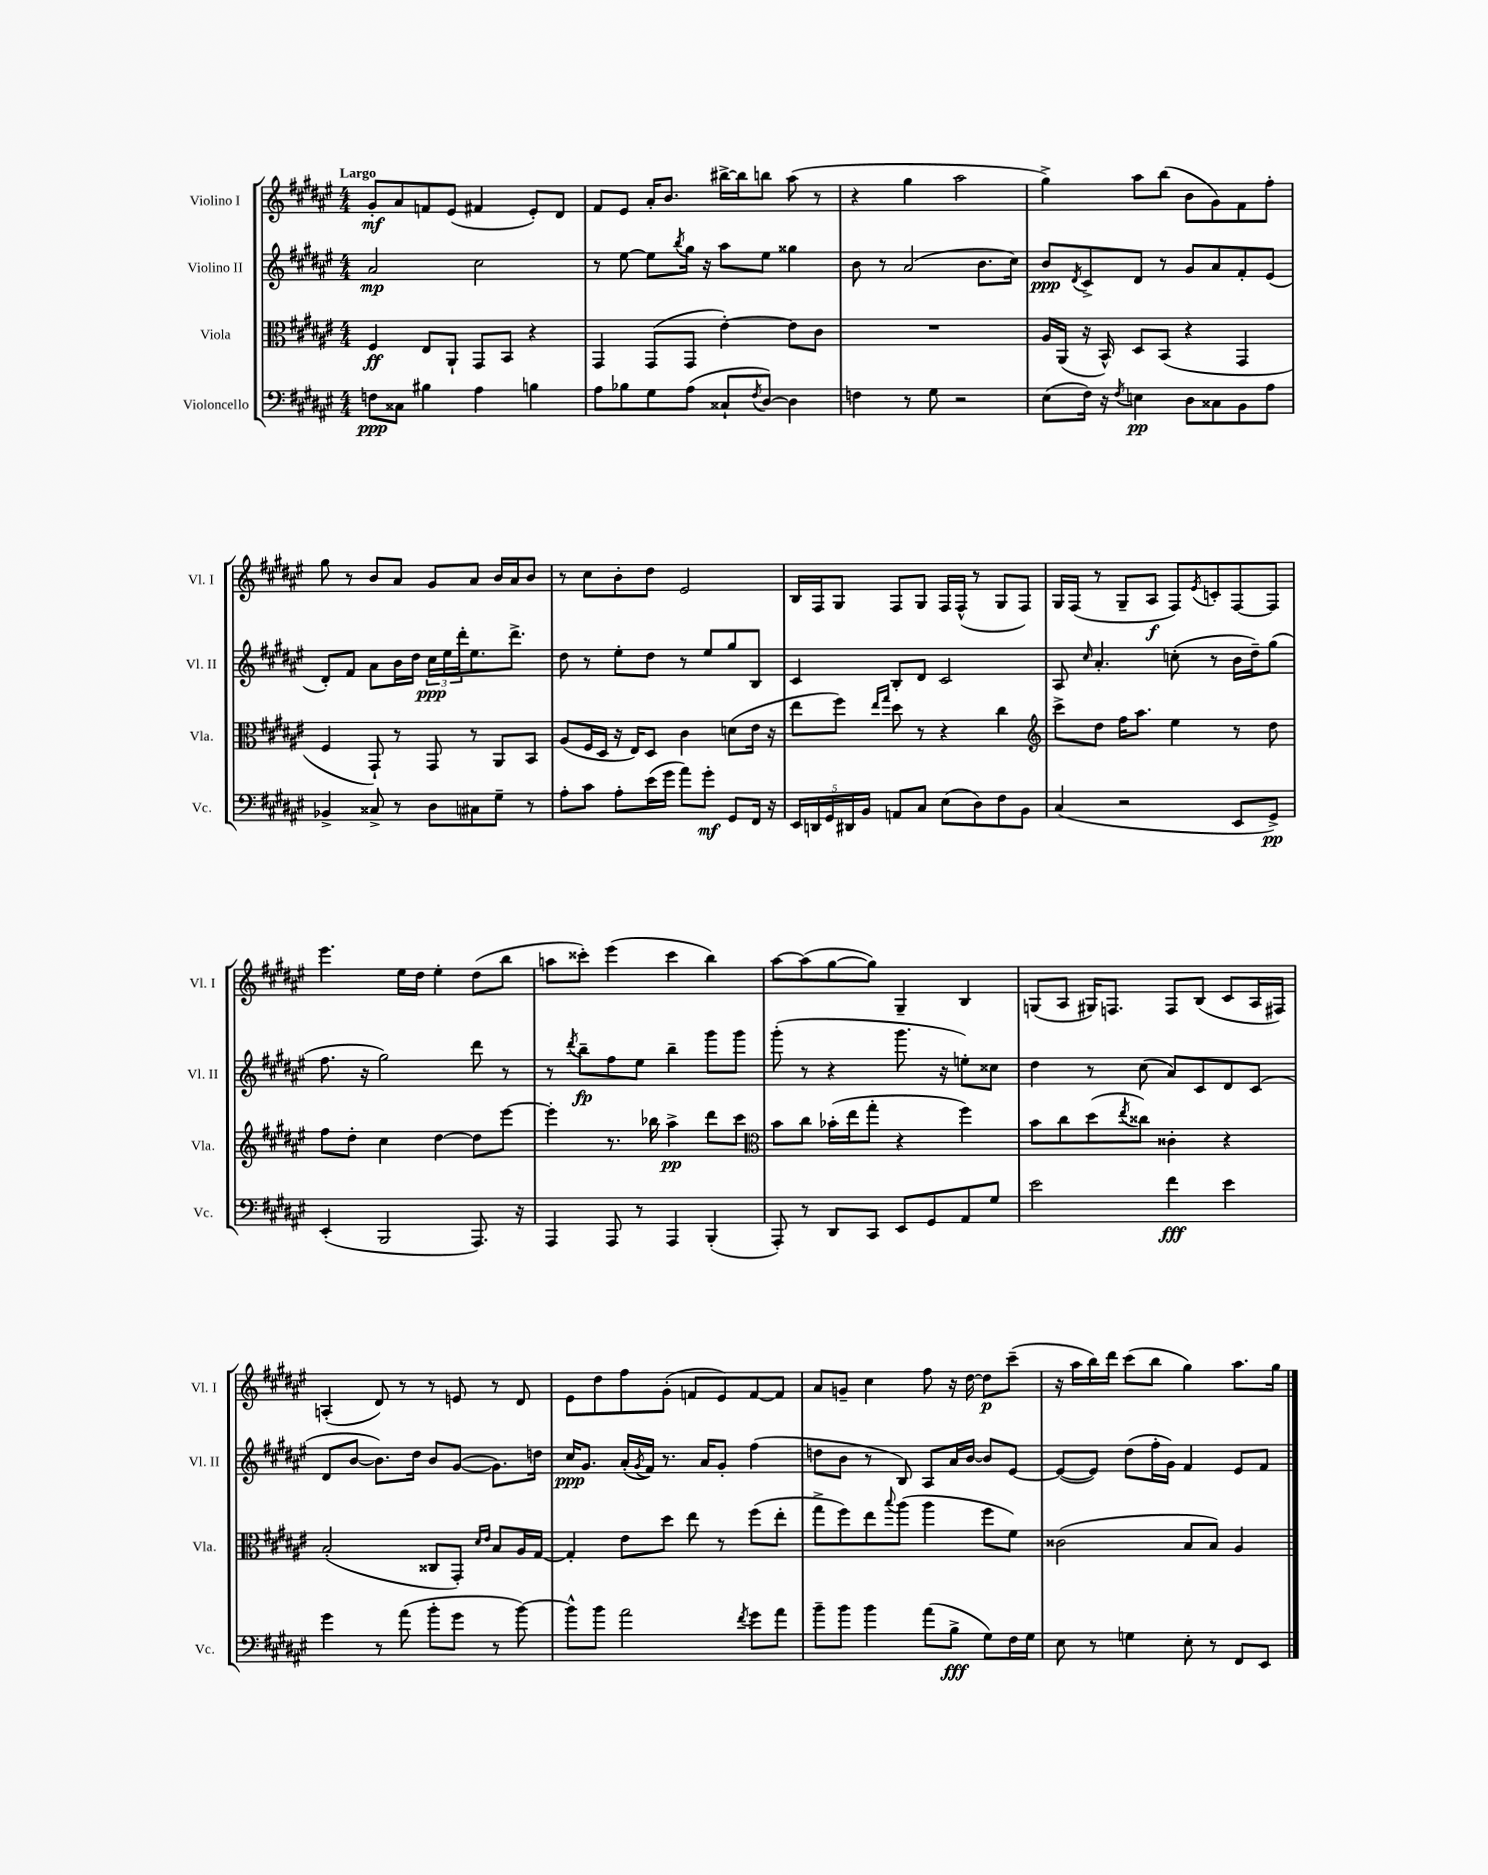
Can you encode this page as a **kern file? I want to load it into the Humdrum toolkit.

**kern	**kern	**kern	**kern
*staff4	*staff3	*staff2	*staff1
*clefF4	*clefC3	*clefG2	*clefG2
*k[f#c#g#d#a#e#]	*k[f#c#g#d#a#e#]	*k[f#c#g#d#a#e#]	*k[f#c#g#d#a#e#]
*M4/4	*M4/4	*M4/4	*M4/4
8F	4F#	2a#	8g#'
8C##	.	.	8a#
4B#	8E#	.	8f
.	8AA#`	.	(8e#
4A#	8GG#	2cc#	4f#
.	8BB	.	.
4B	4r	.	8e#')
.	.	.	8d#
=	=	=	=
8A#	4GG#	8r	8f#
8B-	.	[8ee#	8e#
8G#	(8GG#	8ee#]	16a#'
.	.	.	8.b
.	.	8qbb	.
(8A#	8GG#	16gg#	.
.	.	16r	.
8C##`	[4e#')	8aa#	[16bb#^
.	.	.	16bb#]
8qF#	.	.	.
[8D#)	.	8ee#	8bb
4D#]	8e#]	4gg##	(8aa#
.	8c#	.	8r
=	=	=	=
4F	1r	8b	4r
.	.	8r	.
8r	.	(2a#	4gg#
8G#	.	.	.
2r	.	.	2aa#
.	.	8.b	.
.	.	16cc#)	.
=	=	=	=
(8E#	16A#	8b	4gg#^)
.	(16AA#	.	.
.	.	8qd#	.
16F#)	16r	8c#^	.
16r	16BB^^)	.	.
8qF#	.	.	.
4E	8D#	8d#	8aa#
.	(8BB	8r	(8bb
8D#	4r	8g#	8b
8C##	.	8a#	8g#)
8BB	4GG#	8f#'	8f#
8A#	.	(8e#	8ff#'
=	=	=	=
4BB-^	4F#	8d#')	8gg#
.	.	8f#	8r
8C##^	8GG#`)	8a#	8b
8r	8r	16b	8a#
.	.	16dd#	.
8D#	8GG#	24cc#	8g#
.	.	24ee#	.
.	.	24ddd#'	.
8C#	8r	8.ee#	8a#
8G#~	8AA#	.	16b
.	.	8.ddd#^	16a#
8r	8BB	.	8b
=	=	=	=
8A#'	(8A#	8dd#	8r
8c#	16F#	8r	8cc#
.	16D#	.	.
8A#'	16r	8ee#'	8b'
.	16E#)	.	.
(16e#	8D#	8dd#	8dd#
16g#	.	.	.
8a#)	4c#	8r	2e#
8g#'	.	8ee#	.
8GG#	(8d	8gg#	.
16FF#	16e#	8B	.
16r	16r	.	.
=	=	=	=
20EE#	8ee#	4c#	16B
20DD	.	.	.
.	.	.	16F#
20GG#	.	.	.
.	8ff#)	.	8G#
20DD#	.	.	.
20BB	.	.	.
.	16qqee#	.	.
.	16qqgg#	.	.
8AA	8dd#	8B'	8F#
8C#	8r	8d#	8G#
(8E#	4r	2c#	16F#
.	.	.	(16F#^^
8D#)	.	.	8r
8F#	4cc#	.	8G#
8BB	.	.	8F#)
=	=	=	=
*	*clefG2	*	*
(4C#	8ccc#^	8A#	16G#
.	.	.	(16F#
.	.	16qqcc#	.
.	8dd#	4.a#'	8r
2r	16ff#	.	8G#~
.	8.aa#	.	.
.	.	.	8A#
.	4ee#	(8cc'	8F#)
.	.	.	8qe#
.	.	8r	8c'
8EE#	8r	16b	[8F#
.	.	16dd#~)	.
8GG#^)	8dd#	(8gg#	8F#]
=	=	=	=
(4EE#'	8ff#	8.ff#	4.eee#
.	8dd#'	.	.
.	.	16r	.
2BBB	4cc#	2gg#)	.
.	.	.	16ee#
.	.	.	16dd#
.	[4dd#	.	4ee#'
8.AAA#)	8dd#]	8ddd#	(8dd#
.	[8eee#	8r	8bb
16r	.	.	.
=	=	=	=
4AAA#	4eee#']	8r	8aa
.	.	8qddd#	.
.	.	8bb~	8ccc##')
8AAA#	8.r	8ff#	(4eee#
8r	.	8ee#	.
.	16bb-	.	.
4AAA#	4aa#^	4bb~	4ccc##
(4BBB'	8ddd#	8ggg#	4bb)
.	8ccc#	8ggg#	.
=	=	=	=
*	*clefC3	*	*
8AAA#')	8b	(8ggg#'	[8aa#
8r	8cc#	8r	(8aa#]
8DD#	(16b-'	4r	[8gg#
.	16ee#	.	.
8CC#	8gg#'	.	8gg#])
8EE#	4r	8.ggg#	4G#~
8GG#	.	.	.
.	.	16r	.
8AA#	4ff#)	8ee')	4B
8G#	.	8cc##	.
=	=	=	=
2e#	8b	4dd#	(8G
.	8cc#	.	8A#
.	(8dd#	8r	16G#)
.	.	.	8.F
.	8qee#	.	.
.	8cc##)	(8cc#	.
4f#	4c##'	8a#)	8F
.	.	8c#	(8B
4e#	4r	8d#	8c#
.	.	(8c#	16A#
.	.	.	16F#)
=	=	=	=
4g#	(2B'	8d#	(4A'
.	.	[8b	.
8r	.	8.b])	8d#)
(8a#	.	.	8r
.	.	16dd#	.
8b'	8C##	8b	8r
8g#	8GG#')	([8g#	8e
.	16qqd#	.	.
.	16qqe#	.	.
8r	8B	8.g#])	8r
[8b)	16A#	.	8d#
.	[16G#	16dd	.
=	=	=	=
8b^^]	4G#']	16cc#	8e#
.	.	8.g#	.
8b	.	.	8dd#
2a#	8e#	(16a#'	8ff#
.	.	8qg#	.
.	.	16f#)	.
.	8dd#	8.r	(8g#'
.	8ee#	.	8f
.	.	16a#	.
.	8r	8g#'	8e#)
8qf#	.	.	.
8g#	(8ff#	(4ff#	[8f
8a#	8ee#'	.	8f]
=	=	=	=
8b~	8gg#^	8dd	8a#
8b	8ff#)	8b	8g~
4b	8ee#	8r	4cc#
.	8qqbb	.	.
.	(8aa#	8B)	.
(8a#	4aa#	8A#	8ff#
8B^	.	16a#	16r
.	.	[16b	[16dd#
8G#)	8ff#	8b]	8dd#]
16F#	8f#)	[8e#	(8ccc#~
16G#	.	.	.
=	=	=	=
8E#	(2c##	(8e#_	16r
.	.	.	16aa#
8r	.	8e#])	16bb)
.	.	.	16ddd#
4G	.	(8dd#	(8ccc#
.	.	16ff#'	8bb
.	.	16g#)	.
8E#'	8B	4f#	4gg#)
8r	8B)	.	.
8FF#	4A#	8e#	8.aa#
8EE#	.	8f#	.
.	.	.	16gg#
==	==	==	==
*-	*-	*-	*-
